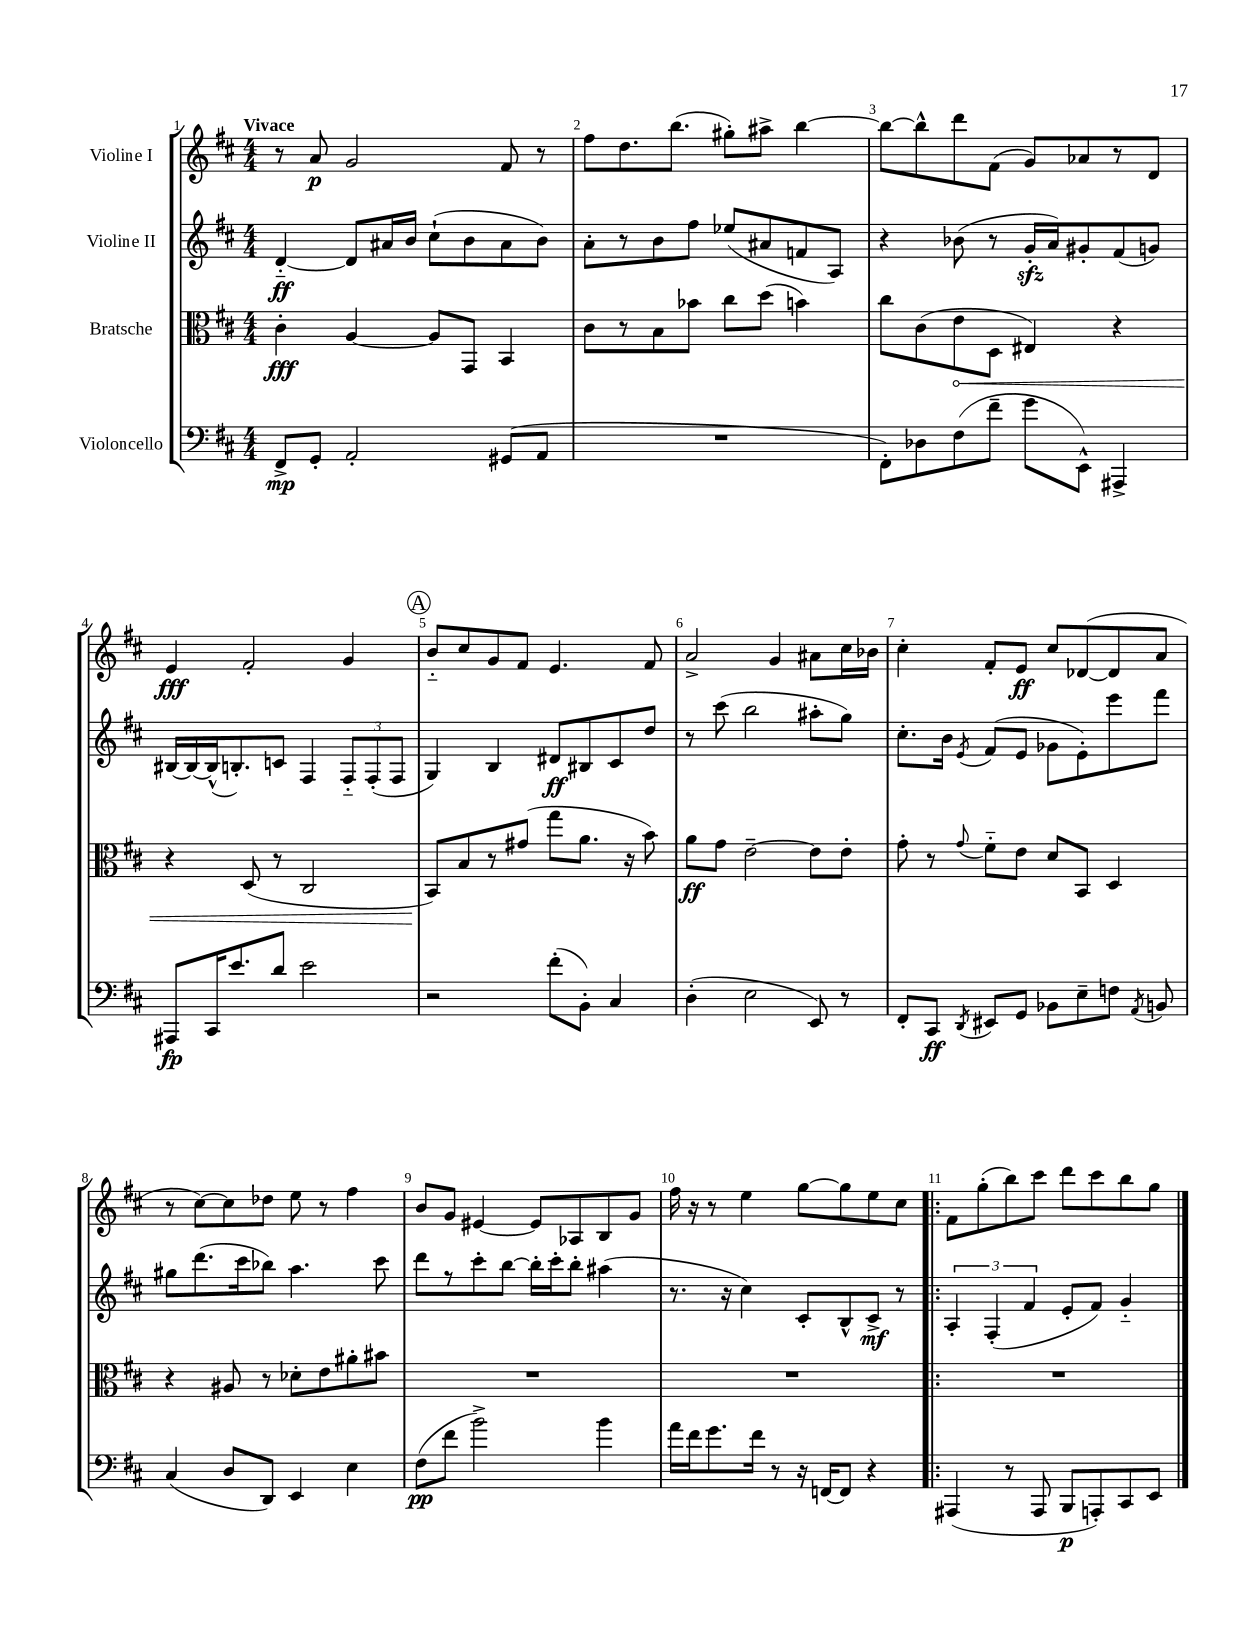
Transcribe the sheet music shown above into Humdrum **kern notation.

**kern	**kern	**kern	**kern
*staff4	*staff3	*staff2	*staff1
*clefF4	*clefC3	*clefG2	*clefG2
*k[f#c#]	*k[f#c#]	*k[f#c#]	*k[f#c#]
*M4/4	*M4/4	*M4/4	*M4/4
8FF#^	4c#'	[4d'~	8r
8GG'	.	.	8a
2AA'	[4A	8d]	2g
.	.	16a#	.
.	.	16b	.
.	8A]	(8cc#`	.
.	8GG	8b	.
(8GG#	4BB	8a#	8f#
8AA	.	8b)	8r
=	=	=	=
1r	8c#	8a'	8ff#
.	8r	8r	8.dd
.	8B	8b	.
.	.	.	(8.bb
.	8b-	8ff#	.
.	8cc#	(8ee-	8gg#')
.	(8dd	8a#	8aa#^
.	4b)	8f	[4bb
.	.	8A)	.
=	=	=	=
8FF#')	8cc#	4r	8bb_
8D-	(8c#	.	8bb^^]
(8F#	8e	(8b-	8ddd
8f#~	8D	8r	(8f#
8g	4E#)	16g'	8g)
.	.	16a)	.
8EE^^)	.	8g#'	8a-
4AAA#^	4r	(8f#	8r
.	.	8g)	8d
=	=	=	=
8AAA#	4r	[16B#	4e
.	.	16B#_	.
16CC#	.	(16B#^^]	.
8.e	.	8.B')	.
.	(8D	.	2f#'
8d	8r	8c	.
2e	2C#	4F#	.
.	.	12F#'~	4g
.	.	(12F#'	.
.	.	12F#	.
=	=	=	=
2r	8BB)	4G)	8b'~
.	8B	.	8cc#
.	8r	4B	8g
.	(8g#	.	8f#
(8f#'	8gg	8d#	4.e
8BB')	8.a	8B#	.
4C#	.	8c#	.
.	16r	.	.
.	8b)	8dd	8f#
=	=	=	=
(4D'	8a	8r	2a^
.	8g	(8ccc#	.
2E	[2e~	2bb	.
.	.	.	4g
8EE)	8e]	8aa#'	8a#
8r	8e'	8gg)	16cc#
.	.	.	16b-
=	=	=	=
8FF#'	8g'	8.cc#'	4cc#'
8CC#	8r	.	.
.	.	16b	.
8qDD	8qqg	8qe	.
8EE#	8f#'~	(8f#	8f#'
8GG	8e	8e	8e
8BB-	8d	8g-	8cc#
8E~	8BB	8e')	([8d-
8F	4D	8eee	8d-]
8qAA	.	.	.
8BB	.	8fff#	8a
=	=	=	=
(4C#	4r	8gg#	8r
.	.	(8.ddd	[8cc#)
8D	8A#	.	8cc#]
.	.	16ccc#	.
8DD)	8r	8bb-)	8dd-
4EE	8d-'	4.aa	8ee
.	8e	.	8r
4E	8a#'	.	4ff#
.	8b#	8ccc#	.
=	=	=	=
(8F#	1r	8ddd	8b
8f#	.	8r	8g
2b^)	.	8ccc#'	[4e#
.	.	[8bb	.
.	.	16bb']	8e#]
.	.	16ccc#'	.
.	.	8bb'	8A-
4b	.	(4aa#	8B
.	.	.	8g
=	=	=	=
16a	1r	8.r	16ff#
16f#	.	.	16r
8.g	.	.	8r
.	.	16r	.
.	.	4cc#)	4ee
16f#	.	.	.
8r	.	.	.
16r	.	8c#'	[8gg
[16FF	.	.	.
8FF]	.	8B^^	8gg]
4r	.	8c#^	8ee
.	.	8r	8cc#
=!|:	=!|:	=!|:	=!|:
(4AAA#	1r	6A'	8f#
.	.	.	(8gg'
.	.	(6F#'	.
8r	.	.	8bb)
.	.	6f#	.
8AAA#	.	.	8ccc#
8BBB	.	8e'	8ddd
8AAA')	.	8f#)	8ccc#
8CC#	.	4g'~	8bb
8EE	.	.	8gg
==	==	==	==
*-	*-	*-	*-
